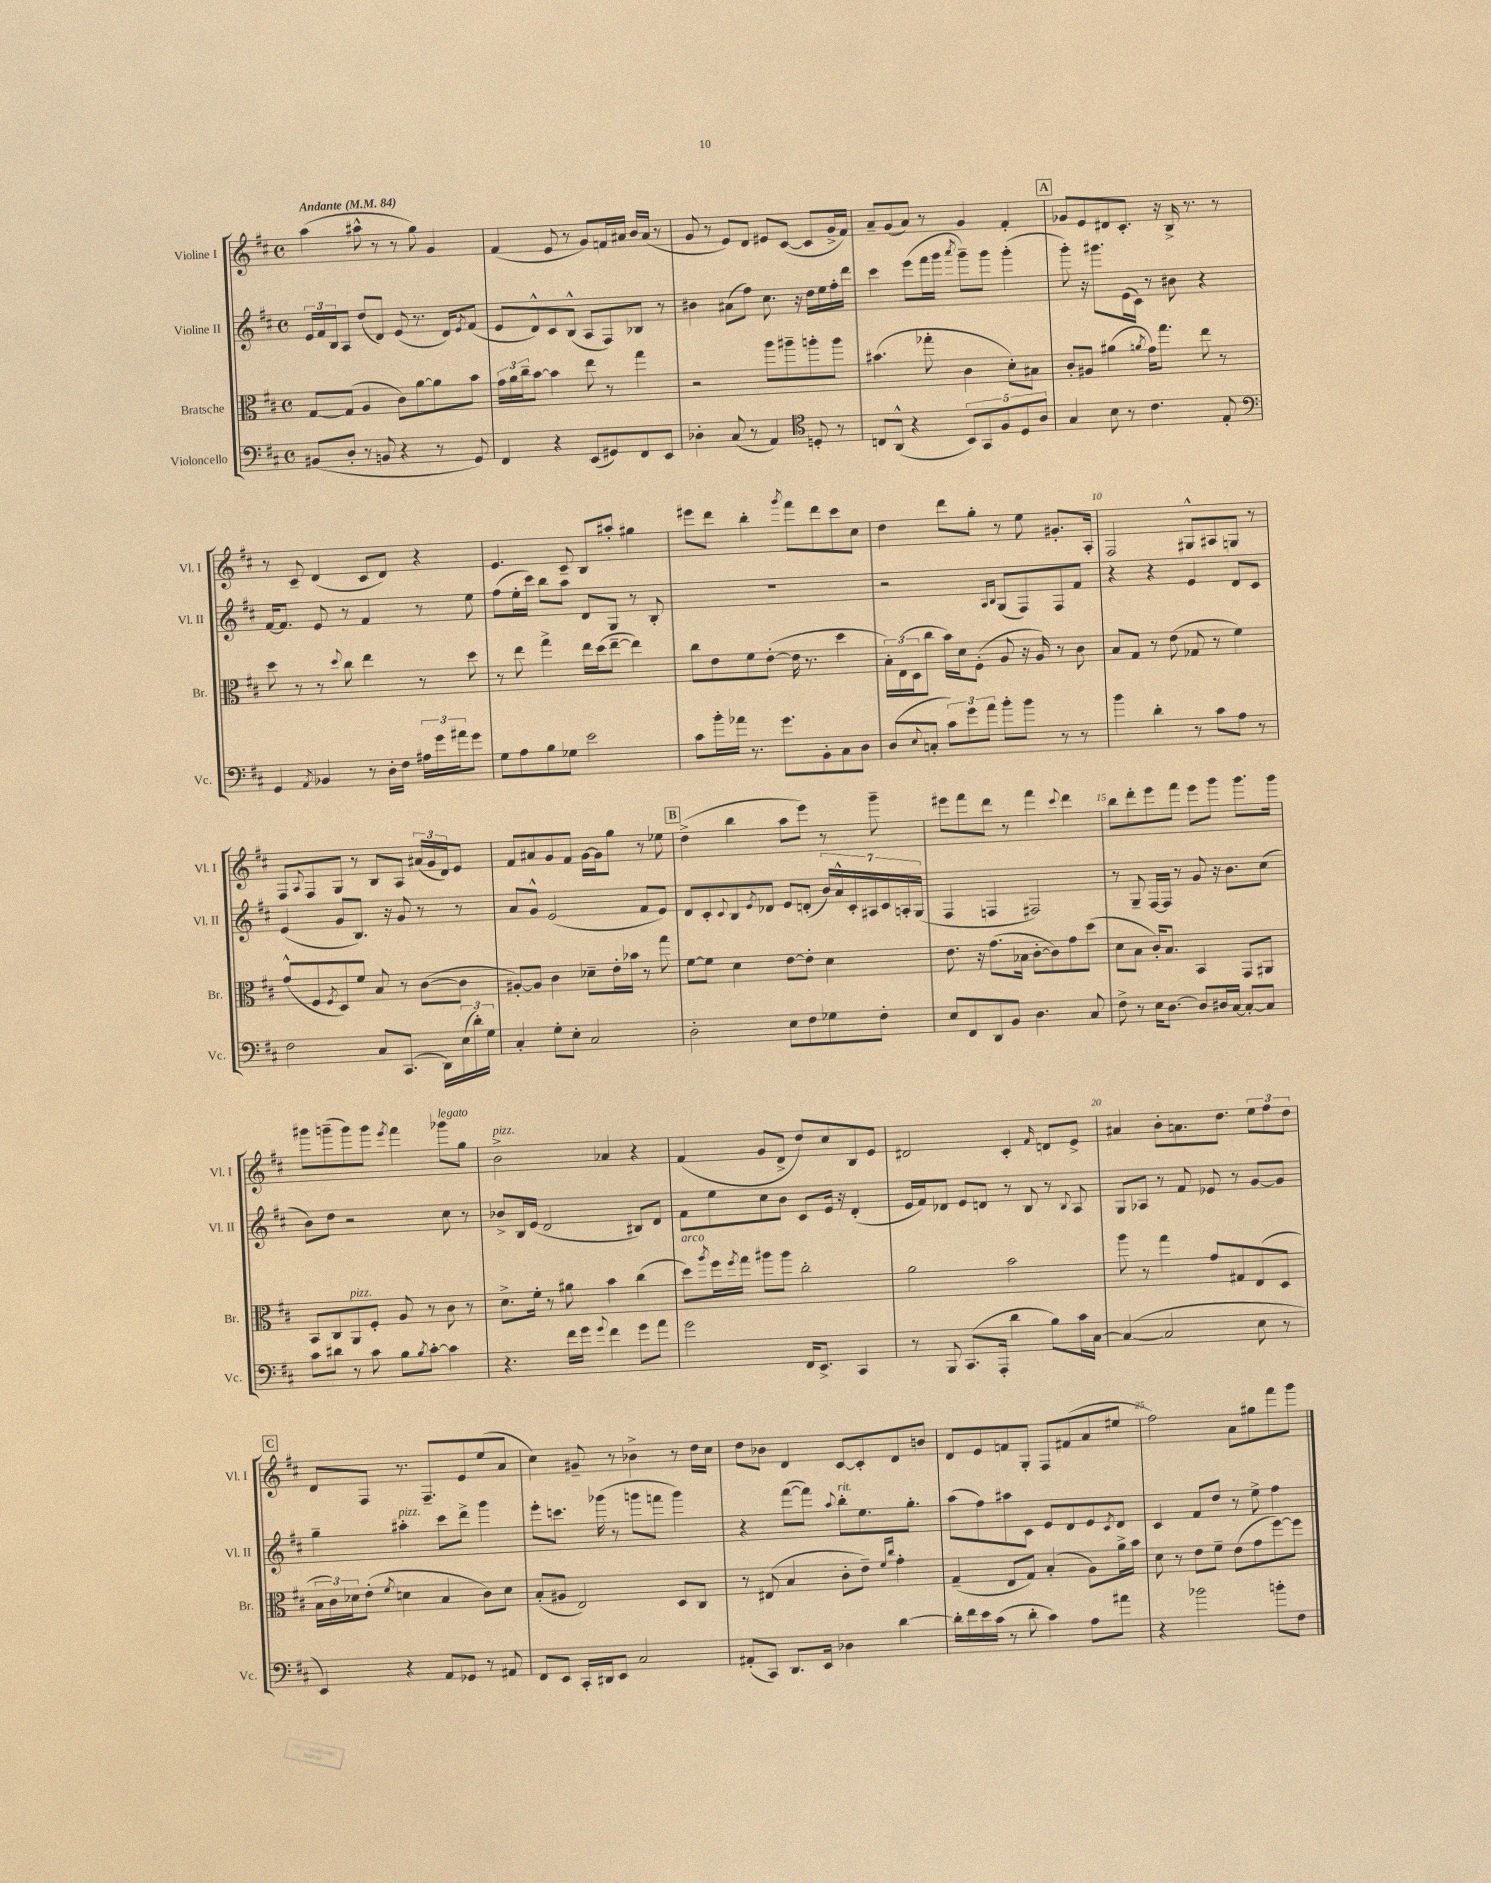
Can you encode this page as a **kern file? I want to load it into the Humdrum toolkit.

**kern	**kern	**kern	**kern
*part4	*part3	*part2	*part1
*staff4	*staff3	*staff2	*staff1
*I"Violoncello	*I"Bratsche	*I"Violine II	*I"Violine I
*I'Vc.	*I'Br.	*I'Vl. II	*I'Vl. I
*clefF4	*clefC3	*clefG2	*clefG2
*k[f#c#]	*k[f#c#]	*k[f#c#]	*k[f#c#]
*M4/4	*M4/4	*M4/4	*M4/4
*met(c)	*met(c)	*met(c)	*met(c)
*MM84	*MM84	*MM84	*MM84
=1	=1	=1	=1
!	!	!	!LO:TX:a:B:t=Andante
(8BB#X/L	[8G/L	24e/LL	(4aa\
.	.	24f#/	.
.	.	24B/J	.
8D'/J	(8G/J]	8A/J	.
8r	4A/	(8dd/L	8aa#X^^\
8BBn/	.	8d/J)	8r
4r	8c#\L)	(8e/	8r
.	[8a\	8.r	8gg\)
8r	8a\]	.	4g/
.	.	16d/KL)	.
.	.	8qe/	.
8GG/)	8b\J	(8f#/J	.
=2	=2	=2	=2
4FF#/	24g\LL	8e/L	(4f#/
.	24a\	.	.
.	24cc#~\J	.	.
.	[8b\J	8d^^/)	.
4r	4b\]	8c#/	8e/
.	.	(8B^^/J	8r
(8EE/L	8ee\	8A/L	8g/L)
8GG#X/)	8r	8F#/)	16fn/L
.	.	.	16a#X/JJ
8FF#/	4gg\	8B-X/J	16b/LL
.	.	.	(16a#/JJ
8EE/J	.	8r	8r
=3	=3	=3	=3
4D-X'\	2r	4b#X\	8g/
.	.	.	8r
(8C#/	.	(8a#X\L	8e/L)
8r	.	8ff#\J)	8d/J
4AA/)	8aa\L	8.cc#\	8e#X/L
.	8aa#X~\	.	([8c#/J
.	.	16r	.
*clefC4	*	*	*
8Dn'/	8aan'\	16dd\LL	8c#/L]
.	.	16ee\	.
8r	8aa\J	16ff#'\	16g^/L
.	.	16ddd\JJ	16f#/JJ)
=4	=4	=4	=4
8Cn/L	(4.b#X\	4ccc#\	8a~/L
(8AA^^/J	.	.	(8g/
4r	.	(8eee\L	8a/J)
.	8gg-X'\	16fff#\L	8r
.	.	16ggg\JJ	.
.	.	8qaaa/	.
10BB/L)	4c#\	8ggg~\L)	4g/
10GG/	.	.	.
.	.	8ggg\J	.
10F#/	.	.	.
.	8d'\L)	(4ggg'\	4f#'/
10D/	.	.	.
.	8B#X\J	.	.
10A/J	.	.	.
!!LO:REH:place=s1:t=A
=5	=5	=5	=5
4G/	8c#'/L	8ggg'\)	8g-X/L
.	8A#X/J	16r	8e/
.	.	8.ggg#X\L	.
8B\	(4a#X\	.	8d#X/
8r	.	(16e\L	8.c#'/J
.	.	16c#\JJ)	.
.	8qan/	.	.
4.c#\	16g\KL)	8r	.
.	8.gg\J	.	16r
.	.	8b#X\	16B^/
.	.	.	8.r
.	8ee\	4r	.
8E'/	8r	.	8r
!!LO:LB:g=z
=6	=6	=6	=6
*clefF4	*	*	*
4GG/	8dd\	[16f#/KL	8r
.	.	8.f#/J]	.
.	8r	.	8c#~/
8qAA/	.	.	.
4BB-X/	8r	8e/	(4d/
.	8qqdd/	.	.
.	8cc#\	8r	.
8r	4ee\	4f#/	8c#/L
16D'\LL	.	.	8d/J)
16F#\JJ	.	.	.
24A#X\LL	8r	8r	4r
24g\	.	.	.
24a#X\J	.	.	.
8g\J	8dd\	8ee\	.
=7	=7	=7	=7
8G\L	8r	(8ff#\L	4.e/
8A\	8ee\	16ee'\L	.
.	.	16ccc#\JJ)	.
8B\	4gg^\	8bb\L	.
8G-X\J	.	8aa\J	8c#~/
2e\	16ee\LL	8d/L	8B/L
.	(16dd\J	.	.
.	[8ee~\J	8G/J	8aa#X'/J
.	4ee\])	8r	4gg#X\
.	.	8B'/	.
=8	=8	=8	=8
8c#\L	8cc#\L	1r	8eee#X\L
16b'\L	8e\	.	8ddd\J
16a-X\JJ	.	.	.
8.r	8f#\	.	4bb'\
.	([8e'\J	.	.
8.g\L	.	.	.
.	.	.	8qggg/
.	16e\]	.	8fff#\L
.	8.r	.	.
8BB'\	.	.	8ddd\
8C#\	4dd\	.	8ccc#\
8D\J	.	.	8cc#\J
=9	=9	=9	=9
(8D/L	24B'\LL)	2r	4dd\
.	(24E\	.	.
.	24D\J	.	.
8qqE/	.	.	.
8Cn'/J	8cc#\J	.	.
12c#\L)	16b\LL)	.	8ddd\L
.	16d\J	.	.
12g\	.	.	.
.	(8F#'\J	.	8gg'\J
12a\J	.	.	.
.	.	16qqA/LL	.
.	.	16qqB/JJ	.
8b'\L	8A/	(8G/L	8r
8b\J	16r	8F#/)	8ee\
.	16A/)	.	.
8r	8r	8F#/	8.g#X'/L
8r	8c#\	8f#/J	.
.	.	.	16A'/Jk
=10	=10	=10	=10
4b\	8B/L	4r	2F#/
.	8G/J	.	.
4d'\	8r	4r	.
.	(8e\	.	.
8r	8G-X/	4e/	8G#X^^/L
8c#\L	8r	.	8A#X/
8A\J	4f#\)	8d/L	8Gn/J
8r	.	8c#/J	8r
!!LO:LB:g=z
=11	=11	=11	=11
2F#\	(8g^^/L	(4e/	8F#/L
.	.	.	8qqA/
.	8F#/	.	8F#/
.	8qF#/	.	.
.	8D/)	8g/L	8G/J
.	8f#/J	8.B/J)	8r
8C#/L	8B/	.	8B/L
.	.	16r	.
(8.CC#/J	8r	8g/	8A/J
.	([8c#\L	8r	(24a#X/LL
.	.	.	24g/
16DD\LL)	.	.	.
.	.	.	24d/J)
(24E\	8c#\J]	8r	8e/J
24d'\)	.	.	.
24G\JJ	.	.	.
=12	=12	=12	=12
4C#'/	[8A#X'/L)	8a/L	8f#/L
.	8A#/J]	8g^^/J	8a#X/
8G'\L	4c#\	(2e/	8g/
8E'\J	.	.	8f#/J
2C#/	8d-X~\L	.	[16g\LL
.	.	.	16g\J]
.	16e'\L	.	8gg\J
.	16b-X\JJ	.	.
.	8r	8f#/L	8r
.	8gg\	8e/J)	8ee-X\
!!LO:REH:place=s1:t=B
=13	=13	=13	=13
2D'\	[8f#\L	8d/L	(4dd^\
.	8f#\J]	8c#'/	.
.	.	8qqc#/	.
.	4d\	8B/	4bb\
.	.	8qe/	.
.	.	8d-X/J	.
8E\L	[8e\L	8e/L	8aa\L
8F#\	8e'\J]	(8dn'/J	8eee\J)
8G-X\	4d\	28b/LL)	8r
.	.	28a^^/	.
.	.	28c#'/	.
.	.	28A#X/	.
8F#'\J	.	.	8ggg~\
.	.	28c#/	.
.	.	28An'/	.
.	.	(28G/JJ	.
=14	=14	=14	=14
8E/L	8.e\	4F#/	8eee#X\L
8FF#/	.	.	8fff#\
.	16r	.	.
8DD/	(8.g\L	4Fn/	8ddd\J
8BB/J	.	.	8r
.	16B-X\Jk	.	.
4.D\	[8c#'\L	2F#X/)	4fff#\
.	8c#\])	.	.
.	.	.	8qqccc#/
.	8g\	.	4ddd\
8C#/	(8dd\J	.	.
=15	=15	=15	=15
8F#^\	8d\L	8r	8bb\L
8r	8B\J	8G~/	8ddd'\
16E\KL	16c#'/KL)	[16F#/LL	8eee\
[8.D\J	8.B/J	16F#/JJ]	.
.	.	8r	8fff#\J
8D/L]	4BB/	8g/	8eee\L
16D#X/L	.	16r	8ggg\J
[16C#/JJ	.	8.b\L	.
8C#'/L_	8GG/L	.	8.ggg\L
8C#/J]	8AA#X/J	(8cc#\J	.
.	.	.	16ggg\Jk
!!LO:LB:g=z
=16	=16	=16	=16
8c#\L	8BB/L	8b\L)	8ggg#X\L
8d#X\J	8C#/	8dd\J	(8gggn~\
!	!LO:TX:a:i:t=pizz.	!	!
8r	8AA/	2r	8ggg\)
8c#\	8F#'/J	.	8ggg\J
.	.	.	8qeee/
8B\L	8A/	.	4fff#\
8qB/	.	.	.
[8c#'\J	8r	.	.
!	!	!	!LO:TX:a:i:t=legato
4c#\]	8c#\	8cc#\	8ggg-X\L
.	8r	8r	8gg\J
=17	=17	=17	=17
!	!	!	!LO:TX:a:i:t=pizz.
4.r	8.d^\L	8b-X^/L	2b^\
.	.	16B/L	.
.	16f#'\Jk	(16e/JJ	.
.	8r	2d/	.
16f#\LL	8a#X\	.	.
16g\JJ	.	.	.
8qqg/	.	.	.
4f#\	4b\	.	4a-X/
8g\L	(4cc#\	8B#X/L)	4r
8a\J	.	8d/J	.
=18	=18	=18	=18
!	!LO:TX:a:i:t=arco	!	!
2g\	8dd\L)	8f#\L	(4f#/
.	8qaa/	.	.
.	16ff#\L	8ee\	.
.	8qff#/	.	.
.	16gg\JJ	.	.
.	8aa#X\L	8cc#\	8g/L
.	8aa#\J	8b\J	8d^/J
16FF#/KL	2cc#'\	8c#/L	8dd/L)
8.EE^/J	.	.	.
.	.	16e/Jk	8cc#/
.	.	16r	.
4CC#/	.	(4d'/	8B/
.	.	.	8e/J
=19	=19	=19	=19
8r	2a\	16e/LL	2d#X/
.	.	16f#/J)	.
8BBB/	.	8d-X/J	.
(8.CC#/L	.	8e/L	.
.	.	8dn/J	.
16AAA'/Jk	.	.	.
4d\	2b\	8r	4c#'/
.	.	8B/	.
.	.	.	16qqf#/
8B\L)	.	8r	8dn/L
.	.	8qqB/	.
16c#\L	.	8A/	8e^/J
[16C#\JJ	.	.	.
=20	=20	=20	=20
(4C#/_	8aa\	8G/L	4a#X/
.	8r	8A-X/J	.
2C#/]	4gg\	8r	8b'\L
.	.	8f#/	8.an\
.	8g/L	8e-X/	.
.	.	.	8.dd\J
.	8G#X/	8r	.
8E\	(8E/	[8g/L	12ee\L
.	.	.	12ff#\
8r	8D/J	8g/J]	.
.	.	.	12dd\J
!!LO:LB:g=z
!!LO:REH:place=s1:t=C
=21	=21	=21	=21
4EE/)	24B\LL	4gg~\	8d/L
.	24c#\)	.	.
.	24d-X\J	.	.
.	(8e'\J	.	8F#/J
.	8qf#/	.	.
!	!	!LO:TX:a:i:t=pizz.	!
4r	4dn\	4aa#X'\	8.r
.	.	.	8.F#~/L
8AA/L	4B/	8ccc#\L	.
8GG-X/J	.	8ddd^\J	8e/
8r	8c#\L)	4ggg\	(8ee/
8AA#X/	8d\J	.	8a/J
=22	=22	=22	=22
8FF#/L	(8B'/L	8eee'\L	4cc#\)
8EE/J	8A#X/J	8.cccn\J	.
16CC#'/LL	2E/)	.	8g#X~/
16DD#X/J	.	(16ggg-X\	.
8EE/J	.	8r	8r
2C#/	.	8gggn\L	4b-X^\
.	.	8fffn\J	.
.	8D/L	4ggg\)	8r
.	8C#/J	.	16dd\LL
.	.	.	16cc#\JJ
=23	=23	=23	=23
(8AA#X'/L	8r	4r	8dd\L
8CC#/J)	(8E#X/	.	8b-X\J
8.DD/L	4B/	([8fff#\L	4d/
.	.	8fff#\J])	.
16EE/Jk	.	.	.
.	.	8qqaa/	.
!	!	!LO:TX:a:i:t=rit.	!
4D-X\	8c#'\L	8bb'\L	[8c#/L
.	8e~\J)	8.ee\	8c#'/]
.	16qqf#/LL	.	.
.	16qqcc#/JJ	.	.
[4d\	4g'\	.	8d/
.	.	8.gg'\J	.
.	.	.	8bn/J
=24	=24	=24	=24
16d'\LL]	(4G~/	(8aa\L	8d/L
16f#\	.	.	.
16e\	.	8ff#\)	8e/
(16c#\JJ	.	.	.
8r	8E/L	8aa#X\	8fn/
8d'\	8G/J)	8c#\J	8G'/J
4c#\)	(4B'/	8e/L	8F#/L
.	.	8d/	(8f#X/
8A\L	8A\L)	8e/	8a/
.	.	8qc#/	.
8a#X\J	16a^\L	8d/J	8ee#X/J
.	16b\JJ	.	.
=25	=25	=25	=25
4r	8d\	4c#/	2ff#\)
.	8r	.	.
2b-X\	8e\L	8f#/L	.
.	8f#~\J	8dd/J	.
.	(8e\L	8r	8a\L
.	8g\	8ee^\	8gg#X\
8bn'\L	[8ff#\)	4ff#\	8fff#\
8F#\J	8ff#\J]	.	8ggg\J
==	==	==	==
*-	*-	*-	*-
